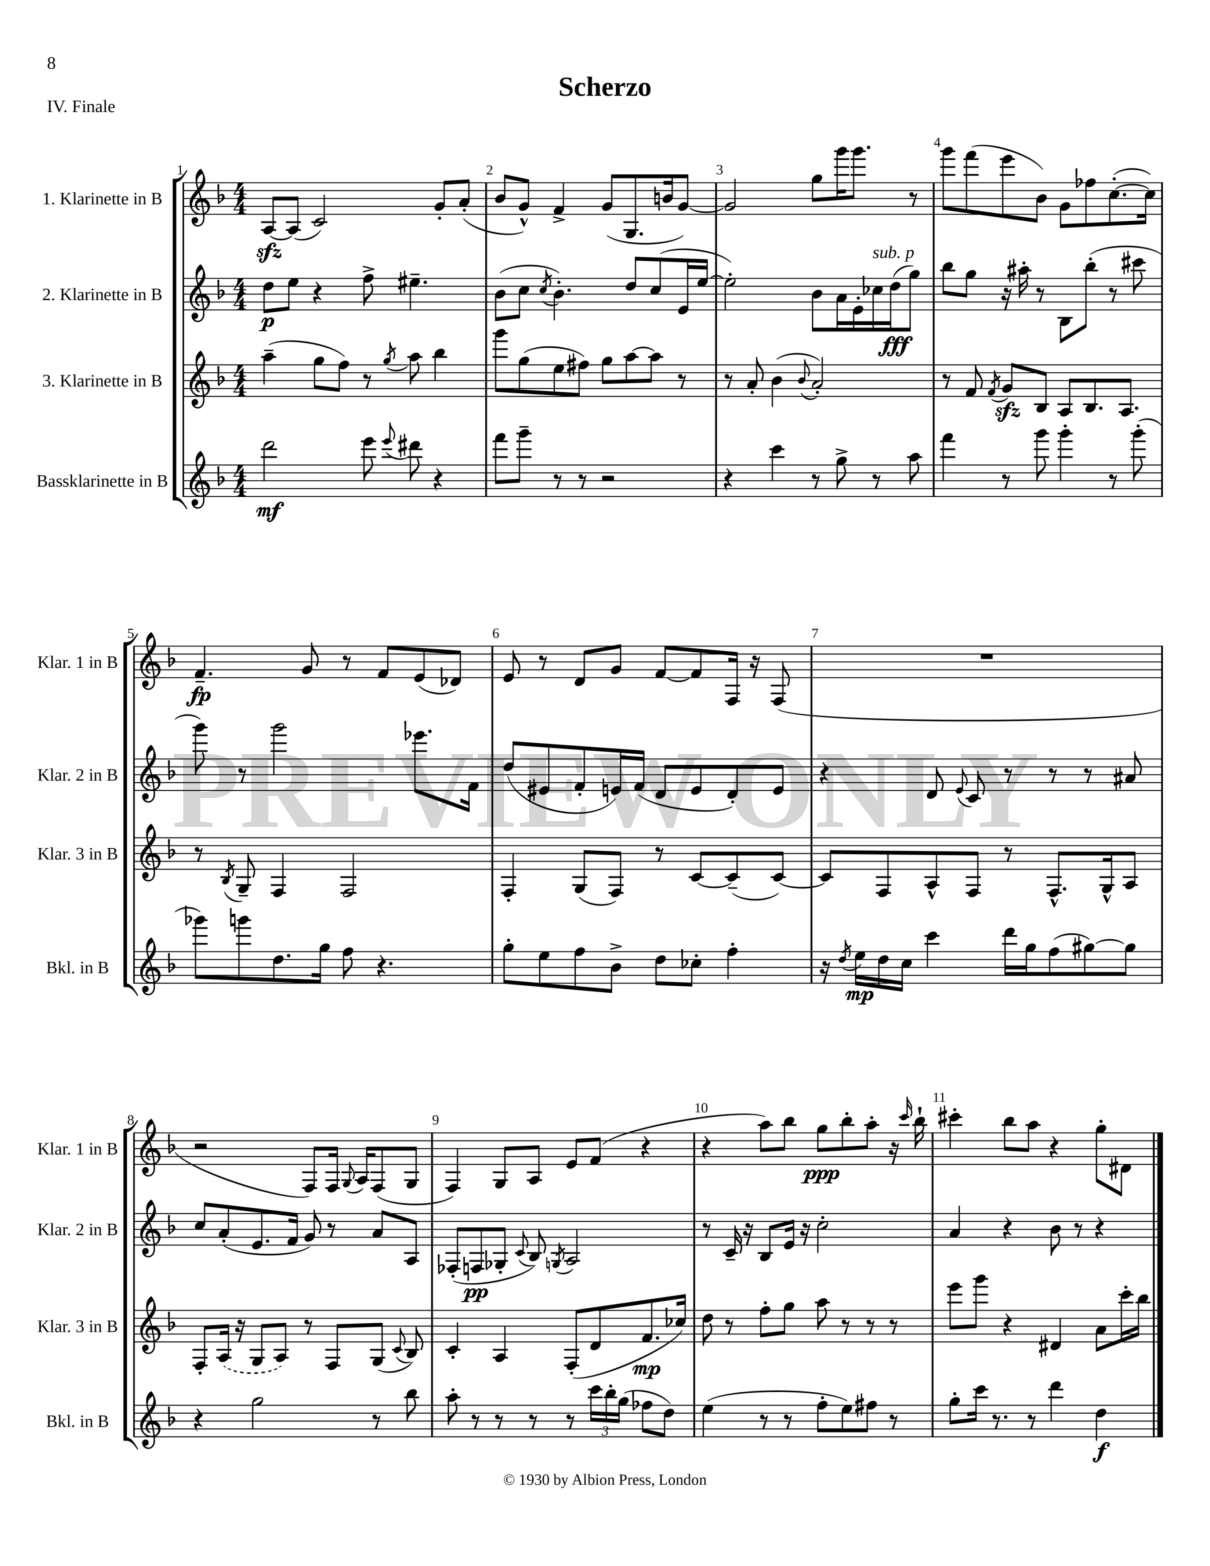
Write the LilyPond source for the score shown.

\header { title = "Scherzo" piece = "IV. Finale" }
<<
\new StaffGroup <<
\new Staff = "s0" \with { instrumentName = "1. Klarinette in B" shortInstrumentName = "Klar. 1 in B" } {
    \clef treble \key f \major \numericTimeSignature \time 4/4
    \autoBeamOff a8[~\sfz a8]( c'2) g'8[-. a'8]-.( |
    bes'8[ g'8]-^) f'4-> g'8[( g8. b'16 g'8]~) |
    g'2 g''8[ g'''16 g'''8.] r8 |
    g'''8[ f'''8( e'''8 bes'8]) g'8[ fes''8 c''8.~-.( c''16]) |
    f'4.--\fp g'8 r8 f'8[ e'8( des'8]) |
    e'8 r8 d'8[ g'8] f'8[~ f'8 f16] r16 f8( |
    R1 |
    r2 f8[) f16] \appoggiatura { g8 } a16[ f8( g8] |
    f4) g8[ a8] e'8[ f'8]( r4 |
    r4 a''8[) bes''8] g''8[\ppp bes''8-. a''8]-. r16 \grace { c'''16 } bes''16-! |
    cis'''4-. bes''8[ a''8] r4 g''8[-. dis'8] \bar "|." |
}
\new Staff = "s1" \with { instrumentName = "2. Klarinette in B" shortInstrumentName = "Klar. 2 in B" } {
    \clef treble \key f \major \numericTimeSignature \time 4/4
    \autoBeamOff d''8[\p e''8] r4 f''8-> eis''4.-- |
    bes'8[( c''8] \acciaccatura { c''8 } bes'4.-.) d''8[ c''8( e'16 e''16]~ |
    e''2-.) bes'8[ a'16 e'16-. ces''16^\markup { \italic "sub. p" } d''16\fff( g''8]) |
    bes''8[ g''8] r16 ais''16-. r8 bes8[ bes''8]-.( r8 cis'''8 |
    g'''8) r8 g'''2 ees'''8.[ f'16] |
    d''8[( eis'8 f'8-. e'16) f'16]( d'8[ e'8 d'8-.) e'8] |
    r4 d'8 \appoggiatura { e'8 } c'8 r8 r8 r8 ais'8 |
    c''8[ a'8-.( e'8. f'16] g'8) r8 a'8[ a8] |
    fes8[-.( f8\pp ges8]-. \appoggiatura { c'8 } bes8) \acciaccatura { g8 } a2 |
    r8 c'16-- r16 bes8[ e'16] r16 c''2-. |
    a'4 r4 bes'8 r8 r4 \bar "|." |
}
\new Staff = "s2" \with { instrumentName = "3. Klarinette in B" shortInstrumentName = "Klar. 3 in B" } {
    \clef treble \key f \major \numericTimeSignature \time 4/4
    \autoBeamOff a''4--( g''8[ f''8]) r8 \acciaccatura { g''8 } a''8 bes''4 |
    g'''8[ g''8( e''8 fis''8]) g''8[ a''8~ a''8] r8 |
    r8 a'8-. bes'4( \appoggiatura { bes'8 } a'2-.) |
    r8 f'8 \acciaccatura { f'8 } g'8[\sfz bes8] a8[ bes8. a8.] |
    r8 \acciaccatura { bes8 } g8-- f4 f2 |
    f4-. g8[( f8]) r8 c'8[~ c'8--( c'8]~) |
    c'8[ f8 a8-^ f8] r8 f8.[-^ g16-^ a8] |
    f8[-. \once \slurDashed a16]( r16 g8[ a8]) r8 f8[ g8]( \appoggiatura { c'8 } bes8) |
    c'4-. a4 f8[-.( d'8 f'8.\mp ces''16]) |
    d''8 r8 f''8[-. g''8] a''8 r8 r8 r8 |
    e'''8[ g'''8] r4 dis'4 a'8[ c'''16-. bes''16] \bar "|." |
}
\new Staff = "s3" \with { instrumentName = "Bassklarinette in B" shortInstrumentName = "Bkl. in B" } {
    \clef treble \key f \major \numericTimeSignature \time 4/4
    \autoBeamOff d'''2\mf e'''8 \appoggiatura { e'''8 } dis'''8 r4 |
    f'''8[ g'''8]-- r8 r8 r2 |
    r4 c'''4 r8 g''8-> r8 a''8 |
    f'''4 r8 g'''8 g'''4-. r8 g'''8-.( |
    ges'''8[) g'''8 d''8. g''16] f''8 r4. |
    g''8[-. e''8 f''8 bes'8]-> d''8[ ces''8]-. f''4-. |
    r16 \acciaccatura { d''8 } e''16[\mp d''16 c''16] c'''4 d'''16[ g''16 f''8( gis''8~) gis''8] |
    r4 g''2 r8 bes''8 |
    a''8-. r8 r8 r8 r8 \tuplet 3/2 { c'''16[ bes''16-. g''16]( } fes''8[ d''8]) |
    e''4( r8 r8 f''8[-. e''8) fis''8] r8 |
    g''8[-. c'''16] r8. r8 d'''4 d''4\f \bar "|." |
}
>>
>>
\layout { \context { \Score \override BarNumber.break-visibility = ##(#f #t #t) barNumberVisibility = #all-bar-numbers-visible } }
